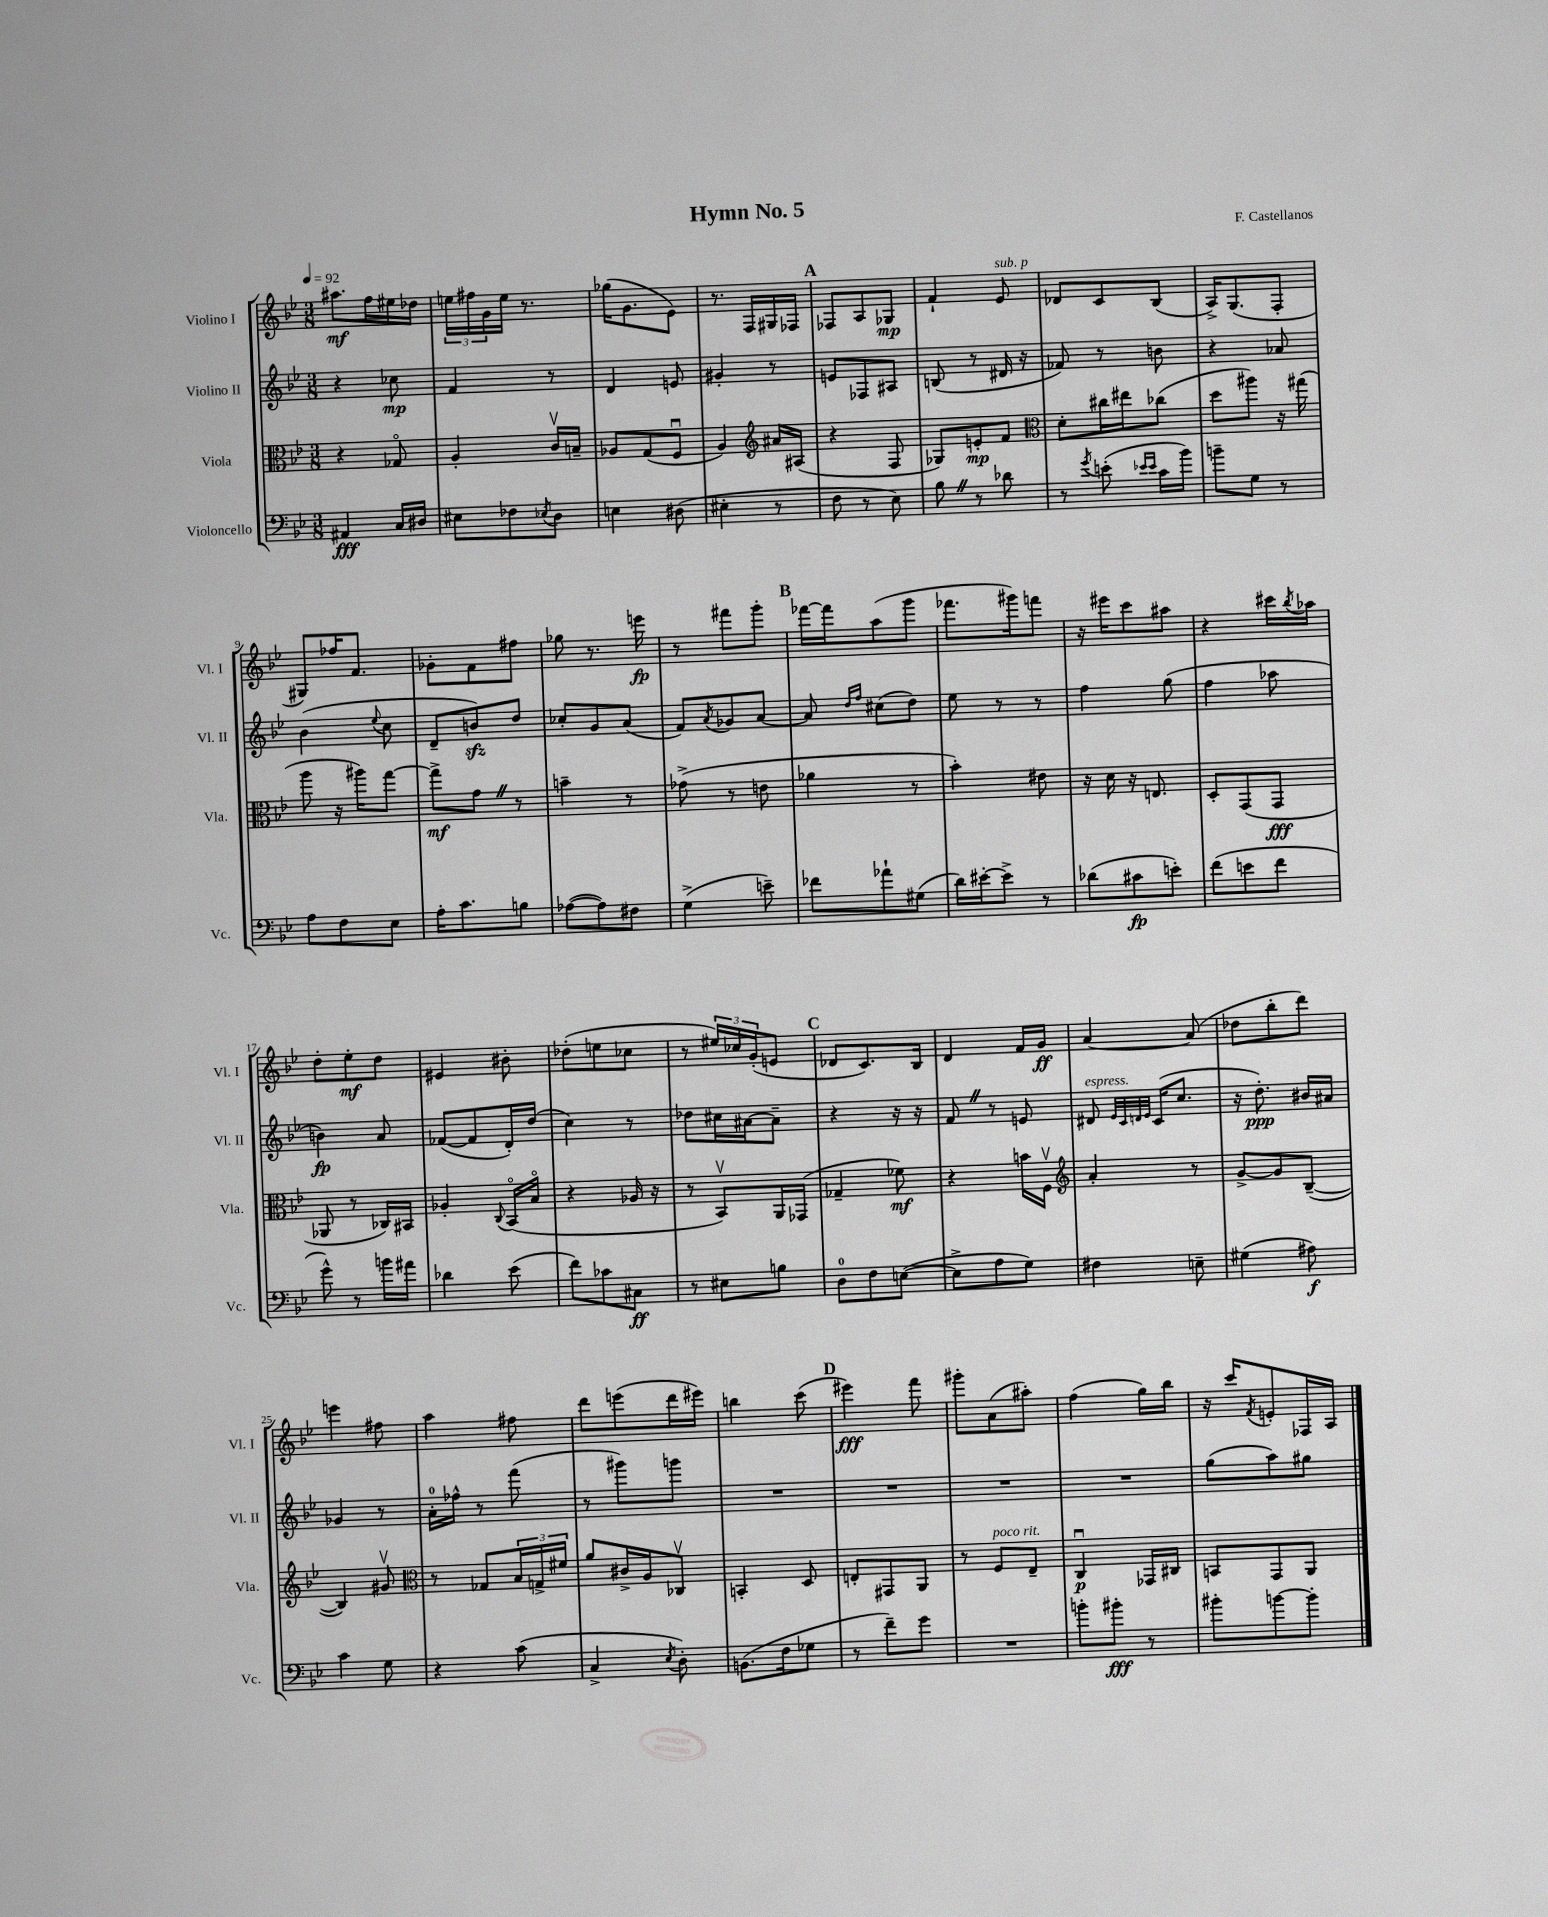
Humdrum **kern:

**kern	**kern	**kern	**kern
*staff4	*staff3	*staff2	*staff1
*clefF4	*clefC3	*clefG2	*clefG2
*k[b-e-]	*k[b-e-]	*k[b-e-]	*k[b-e-]
*M3/8	*M3/8	*M3/8	*M3/8
*MM92	*MM92	*MM92	*MM92
4AA#	4r	4r	8.aa#
.	.	.	16ff
16C	8G-o	8cc-	16ee#
16D#	.	.	16dd-
=	=	=	=
8E#	4A'	4f	24ee
.	.	.	24ff#
.	.	.	24g
8F-	.	.	16ee
.	.	.	8.r
8qE-	.	.	.
8D	16cv	8r	.
.	16B~	.	.
=	=	=	=
4E	8A-	4d	(16gg-
.	.	.	8.g
.	(8G	.	.
(8D#	8Fu	8e	8e-)
=	=	=	=
4E#'	4A)	4g#'	8.r
.	.	.	16F
*	*clefG2	*	*
8r	16a#	8r	16G#
.	(16A#	.	16F-
=	=	=	=
8F	4r	8e	8F-
8r	.	8F-	8A
8E-)	8F	8A#	8G-
=	=	=	=
8B-	8G-)	(8B	4f`
8r	8e'	8r	.
8d-	8f	16d#	8e-
.	.	16r	.
=	=	=	=
*	*clefC3	*	*
8r	8d'	8f-)	8d-
8qg	.	.	.
(8e'	16cc#	8r	8c
.	16ee#	.	.
16qqe-	.	.	.
16qqe-	.	.	.
16c	(8cc-	8b	(8B-
16b-)	.	.	.
=	=	=	=
8b~	8dd	4r	16A^)
.	.	.	(8.G
8G	8aa#)	.	.
8r	16r	8a-	8F'
.	(16gg#	.	.
=	=	=	=
8A	8aa	(4b-	8G#)
8F	16r	.	16ff-
.	16aa#)	.	8.f
.	.	8qqee-	.
8E-	[8gg	8cc	.
=	=	=	=
16A'	8gg^]	8d~	8g-'
8.c	.	.	.
.	8g	8b)	8f
8B	8r	8dd	8ff#
=	=	=	=
([8A-	4b~	8cc-'	8gg-
8A-])	.	8g	8.r
8F#	8r	(8a	.
.	.	.	16eee
=	=	=	=
(4G^	(8g-^	8f)	8r
.	.	8qa	.
.	8r	8g-	8fff#
8e~)	8e	[8a	8ggg'
=	=	=	=
8f-	4a-	8a]	[16fff-
.	.	.	16fff-]
.	.	16qqdd	.
.	.	16qqff	.
8a-`	.	(8cc#	(8aa
(8G#	8r	8dd)	8ggg
=	=	=	=
16d)	4b-')	8ee-	8.fff-
[16e#'	.	.	.
8e#^]	.	8r	.
.	.	.	16ggg#)
8r	8e#	8r	8fff
=	=	=	=
(8d-	16r	4ff	16r
.	16d	.	16eee#
8c#	16r	.	8ccc
.	8.E	.	.
8e')	.	(8gg	8aa#
=	=	=	=
(8f	8D'	4ff	4r
8e	(8GG	.	.
8f	8GG	8aa-	16ccc#
.	.	.	8qbb-
.	.	.	16aa-
=	=	=	=
8g^^)	8AA-	4b)	8dd'
8r	8r	.	8ee-'
16b	16C-)	8a	8dd
16a#	16BB#	.	.
=	=	=	=
4d-	4A-'	([8f-	4e#
.	.	8f-]	.
.	8qqC	.	.
(8e-	(16BB-o	16d')	8b#'
.	16B-o	(16dd	.
=	=	=	=
8f)	4r	4cc)	(8dd-'
8c-	.	.	8ee
8C#	16A-	8r	8cc-
.	16r	.	.
=	=	=	=
8r	8r	8dd-	8r
8E#	8BB-v)	16cc#	24ee#)
.	.	.	24cc-
.	.	[16a#	.
.	.	.	(24g'
8B	16AA	8a#~]	8e
.	(16GG-	.	.
=	=	=	=
8D	4G-~	4r	8d-
8F	.	.	8.c)
([8E	8f-)	16r	.
.	.	16r	16B-
=	=	=	=
8E^]	4r	8f	4d
8A	.	8r	.
8G)	16b	8e	16f
.	16Fv	.	16g
=	=	=	=
*	*clefG2	*	*
4F#	4a'	8d#	[4a
.	.	32qqe-	.
.	.	32qqc	.
.	.	32qqd	.
.	.	32qqe-	.
.	.	(16c	.
.	.	8.cc	.
8E~	8r	.	(8a]
=	=	=	=
(4G#	[8g^	16r	8dd-
.	.	8.dd')	.
.	8g]	.	8bb-'
8A#)	([8B-~	16b#	8ddd)
.	.	16a#	.
=	=	=	=
4c	4B-])	4g-	4eee
8G	8g#v	8r	8ff#
=	=	=	=
*	*clefC3	*	*
4r	8r	16a'	4aa
.	.	16ff-^^	.
.	8G-	8r	.
(8c	24B-	(8fff	8ff#
.	24G^	.	.
.	24f#	.	.
=	=	=	=
4C^	8a	8r	8ddd
.	16c#^	8ggg#)	(8eee
.	16A	.	.
8qE-	.	.	.
8D')	8C-v	8ggg	16ddd
.	.	.	16eee#)
=	=	=	=
(8.BB	4BB'	4.r	4bb
16F	.	.	.
8G-	8D	.	(8ccc
=	=	=	=
8r	8E'	4.r	4eee#)
8f~)	8GG#	.	.
8g	8AA	.	8fff
=	=	=	=
4.r	8r	4.r	8ggg#'
.	8F	.	(8a
.	8E-~	.	8aa#')
=	=	=	=
8b'	4Cu	4.r	(4ff
8b#'	.	.	.
8r	16GG-	.	16gg)
.	16C#	.	16bb-
=	=	=	=
8b#'	8BB	(8gg	16r
.	.	.	16ccc
.	.	.	8qf
[8b	8GG	8aa)	8e'
8b']	8AA	8gg#	16F-
.	.	.	16A
==	==	==	==
*-	*-	*-	*-
